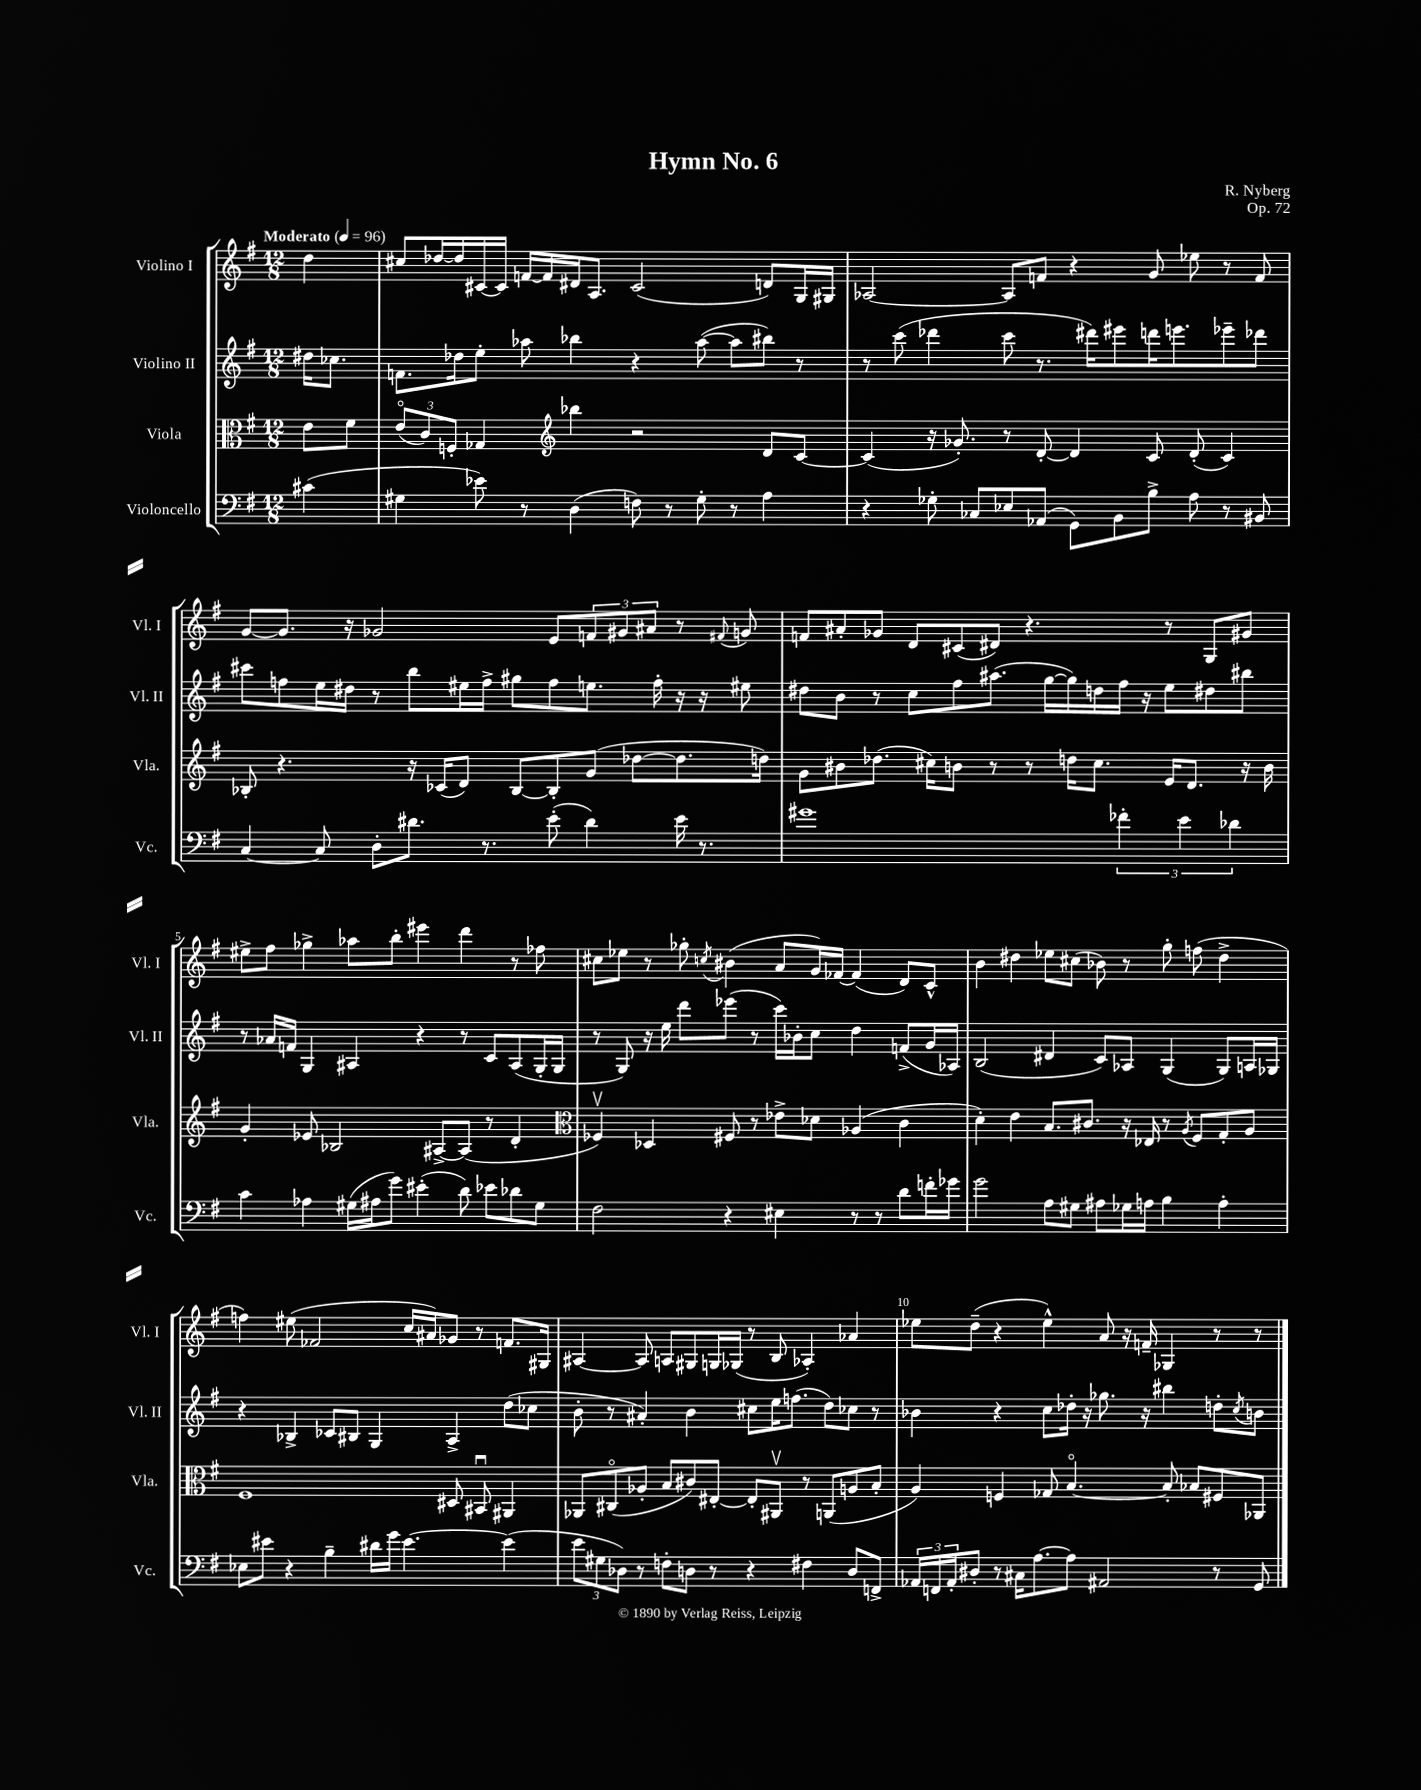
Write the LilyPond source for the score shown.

\header { title = "Hymn No. 6" composer = "R. Nyberg" opus = "Op. 72" }
<<
\new StaffGroup <<
\new Staff = "s0" \with { instrumentName = "Violino I" shortInstrumentName = "Vl. I" } {
    \clef treble \key g \major \numericTimeSignature \time 12/8 \partial 4 \tempo "Moderato" 4 = 96
    d''4 |
    cis''8 des''16~ des''16 cis'16~ cis'16 f'16~ f'16 dis'16 a8. cis'2( d'8) g16 gis16 |
    aes2~ aes8 f'8 r4 g'8 ees''8 r8 f'8 |
    g'8~ g'8. r16 ges'2 e'8 \tuplet 3/2 { f'8 gis'8 ais'8 } r8 \appoggiatura { fis'8 } g'8 |
    f'8 ais'8-. ges'8 d'8 cis'8( dis'8) r4. r8 g8 gis'8 |
    eis''8-> fis''8 ges''4-> aes''8 b''8-. eis'''4 d'''4 r8 fes''8 |
    cis''8 ees''8 r8 ges''8-. \acciaccatura { c''8 } bis'4( a'8 g'16) fes'16~ fes'4( d'8) c'8-^ |
    b'4 dis''4 ees''8 cis''8( bes'8) r8 g''8-. f''8( dis''4-> |
    f''4) eis''8( fes'2 c''16 ais'16) ges'8 r8 f'8. gis16 |
    ais4~ ais8 a8 gis8 g16 ges16( r8 b8 aes4-.) aes'4 |
    ees''8 d''8--( r4 ees''4-^) a'8 r16 f'16-- ges4 r8 r8 \bar "|." |
}
\new Staff = "s1" \with { instrumentName = "Violino II" shortInstrumentName = "Vl. II" } {
    \clef treble \key g \major \numericTimeSignature \time 12/8 \partial 4
    dis''16 ces''8. |
    f'8. des''16 e''8-. aes''8 bes''4 r4 aes''8~( aes''8 bis''8) r8 |
    r8 c'''8( des'''4 c'''8 r8. dis'''16) eis'''8 d'''16 e'''8. ees'''8-- des'''8 |
    cis'''8 f''8 e''16 dis''16 r8 b''8 eis''16 f''16-> gis''8 f''8 e''8. f''16-. r16 r16 eis''8 |
    dis''8 b'8 r8 c''8 fis''8 ais''8.( g''16~ g''16) d''16 fis''16 r16 e''8 dis''8 bis''8 |
    r8 aes'16 f'16 g4 ais4 r4 r8 c'8 ais8( g16-. g16 |
    r8 g8) r16 e''16 d'''8 ees'''8( r8 c'''16) bes'16-. c''8 d''4 f'8->( g'16 aes16) |
    b2( dis'4 c'8) aes8 g4( g8) a16 ges16 |
    r4 bes4-> ces'8 bis8 g4 a4-> d''8( ces''8 |
    b'8-. r8 ais'4-.) b'4 cis''8 e''16 f''8.( d''8) ces''8 r8 |
    bes'4 r4 c''8 des''16-. r16 ges''8. r16 bis''4 d''8-. \acciaccatura { c''8 } b'8 \bar "|." |
}
\new Staff = "s2" \with { instrumentName = "Viola" shortInstrumentName = "Vla." } {
    \clef alto \key g \major \numericTimeSignature \time 12/8 \partial 4
    e'8 fis'8 |
    \tuplet 3/2 { e'8\flageolet( c'8) f8-. } ges4 \clef treble bes''4 r2 d'8 c'8~ |
    c'4( r16 ges'8.-.) r8 d'8~-. d'4 c'8 d'8-.( c'4) |
    bes8-. r4. r16 ces'16( d'8) bes8~ bes8-. g'8( des''8~ des''8. d''16) |
    g'8 bis'8 des''8.( cis''16) b'8 r8 r8 d''16 cis''8. e'16 d'8. r16 b'16 |
    g'4-. ees'8 bes2 ais8~-> ais8( r8 d'4-. |
    \clef alto fes4\upbow) des4 fis8 r8 ees'8-> des'8 aes4( c'4 |
    d'4-.) e'4 b8. cis'8. r16 ees16 r8 \acciaccatura { a8 } fis8 g8-. a8 |
    fis1 dis8 bis,8\downbow ais,4 |
    aes,8 cis8\flageolet( aes8-. b8 cis'8) eis8~-. eis8-. ais,8\upbow r8 a,8( a8 b8-. |
    a4) f4 ges8 b4.~\flageolet b8-. bes8 fis8 aes,8 \bar "|." |
}
\new Staff = "s3" \with { instrumentName = "Violoncello" shortInstrumentName = "Vc." } {
    \clef bass \key g \major \numericTimeSignature \time 12/8 \partial 4
    cis'4( |
    gis4 ees'8) r8 d4( f8) r8 gis8-. r8 a4 |
    r4 ges8-. ces8 ees8 aes,8( g,8) b,8 b8-> a8 r8 bis,8 |
    c4~ c8 d8-. dis'8. r8. e'8-.( dis'4) e'16 r8. |
    gis'1 \tuplet 3/2 { fes'4-. e'4 des'4 } |
    c'4 aes4 gis16( ais16 g'8) eis'4-.( d'8) ees'8 des'8 gis8 |
    fis2 r4 eis4 r8 r8 d'8 f'16-. ges'16 |
    g'2 a8 gis8 ais8 ges16 a16 b4 a4-. |
    ees8 eis'8 r4 b4-- dis'16 g'16 eis'4.~ eis'4( |
    \tuplet 3/2 { e'8 gis8 des8) } r8 f8-. d8 r8 r4 fis4 d8 f,8-> |
    \tuplet 3/2 { aes,16 f,16 aes,16-. } dis8-. r8 cis16 a8.~ a8 ais,2 r8 g,8 \bar "|." |
}
>>
>>
\layout { \context { \Score \override BarNumber.break-visibility = ##(#f #t #t) barNumberVisibility = #(every-nth-bar-number-visible 5) } }
